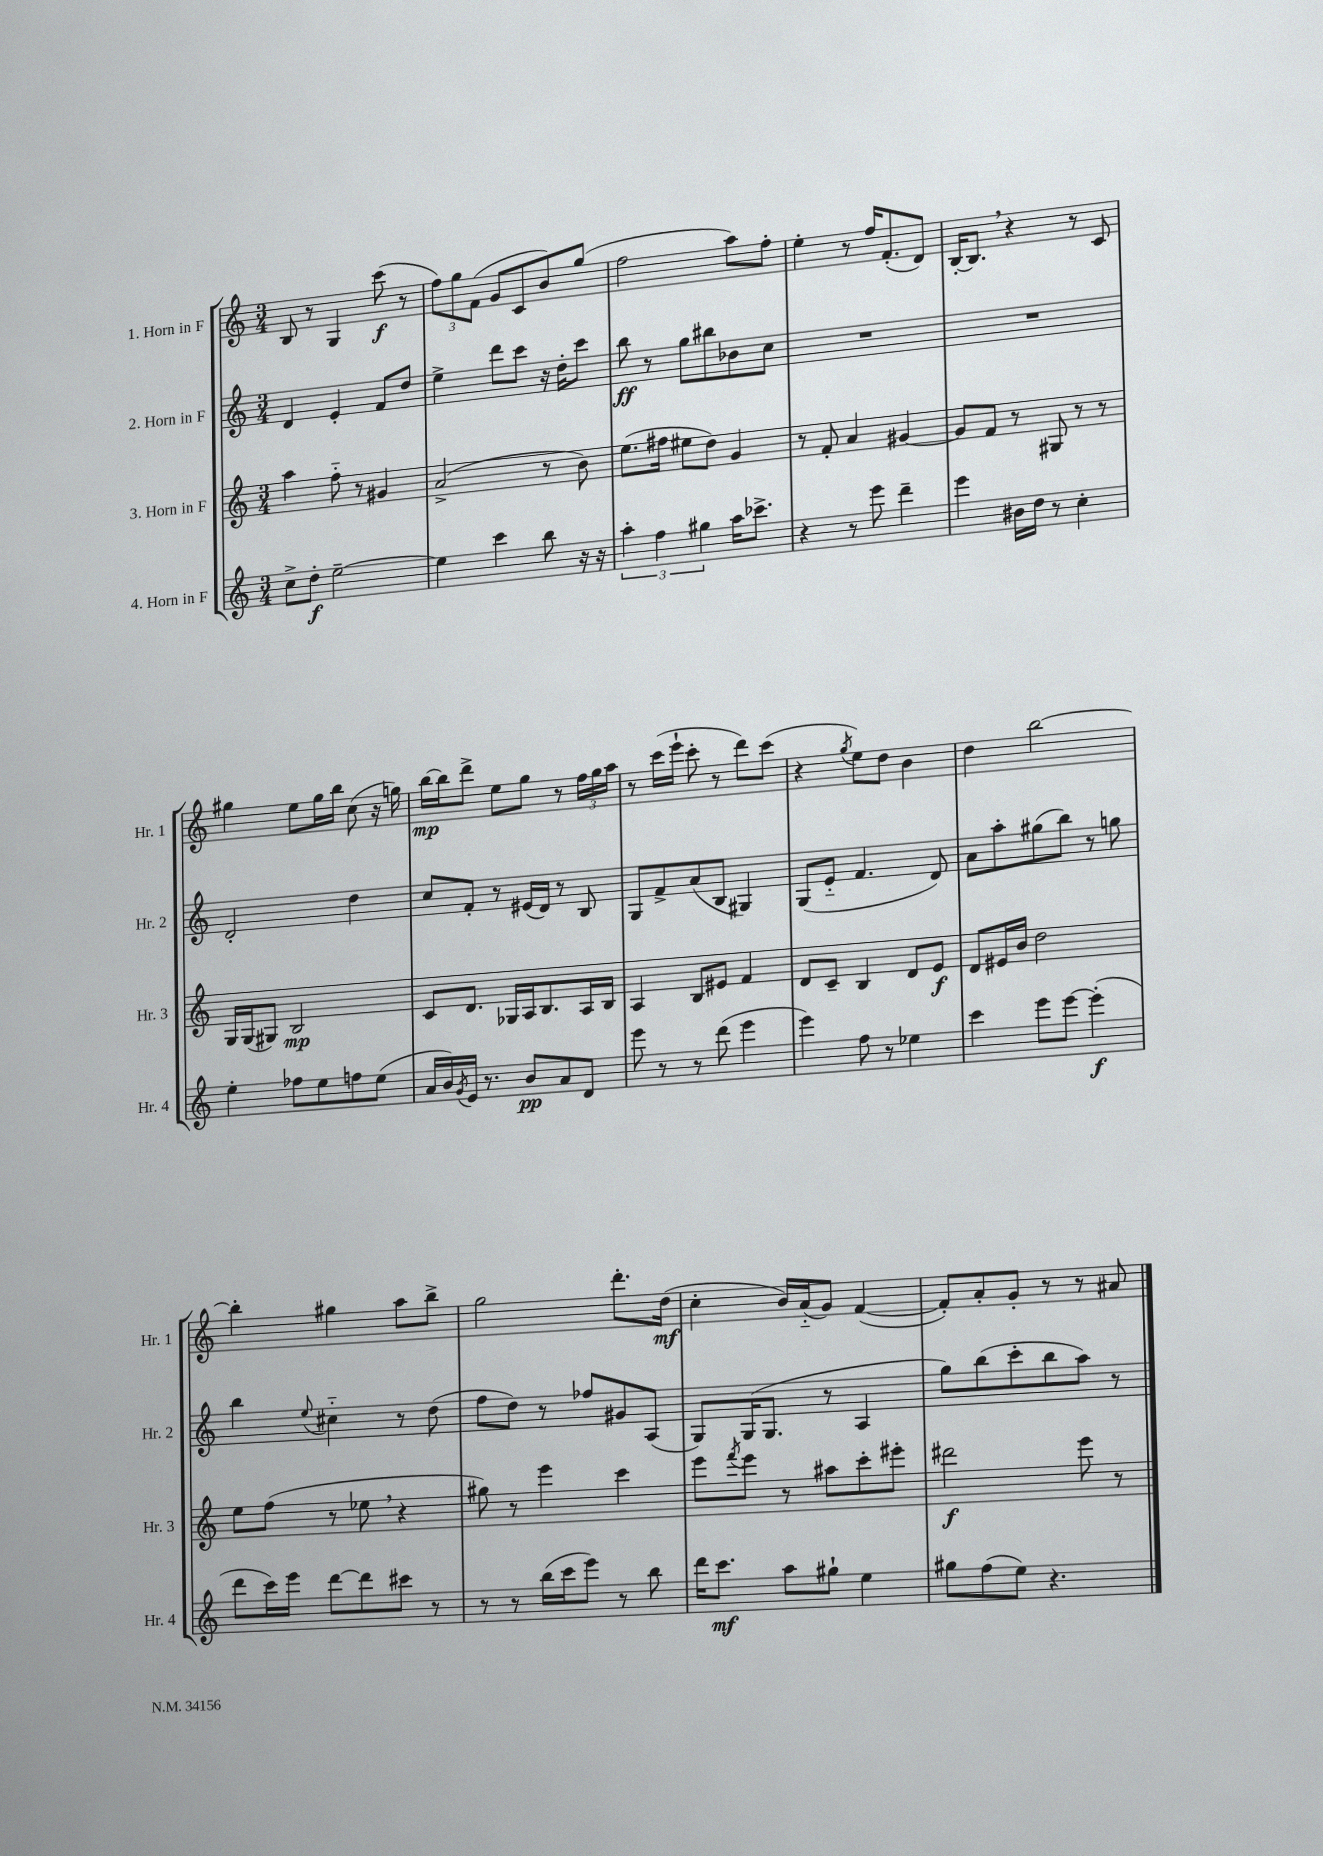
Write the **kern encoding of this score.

**kern	**kern	**kern	**kern
*staff4	*staff3	*staff2	*staff1
*clefG2	*clefG2	*clefG2	*clefG2
*k[]	*k[]	*k[]	*k[]
*M3/4	*M3/4	*M3/4	*M3/4
8cc^\L	4aa\	4d/	8B/
8dd'\J	.	.	8r
[2ee~\	8ff'~\	4e'/	4G/
.	8r	.	.
.	4g#/	8f/L	(8ccc\
.	.	8dd/J	8r
=	=	=	=
4ee\]	(2a^/	4ee^\	12ff\L)
.	.	.	12gg\
.	.	.	(12f\J
4ccc\	.	8ddd\L	8g/L
.	.	8ccc\J	8c/
8bb\	8r	16r	8b/)
.	.	16dd'\LK	.
16r	8b\)	8ccc\J	(8gg/J
16r	.	.	.
=	=	=	=
6aa'\	(8.ee\L	8bb\	2ff\
.	.	8r	.
6ff\	.	.	.
.	16ff#\Jk	.	.
.	8ee#\L	8gg\L	.
6gg#\	.	.	.
.	8dd\J)	8bb#\	.
16aa\LK	4g/	8b-\	8aa\L)
8.ccc-^\J	.	.	.
.	.	8cc\J	8ff'\J
=	=	=	=
4r	8r	2.r	4ee'\
.	8f'/	.	.
8r	4a/	.	8r
8eee\	.	.	16ff/LK
.	.	.	(8.f'/
4ddd~\	[4g#/	.	.
.	.	.	8d/J)
=	=	=	=
4eee\	8g#/]L	2.r	[16B'/LK
.	.	.	8.B/]J
.	8f/J	.	.
16b#\LL	8r	.	4r
16dd\JJ	.	.	.
8r	8G#/	.	.
4cc'\	8r	.	8r
.	8r	.	8c/
=	=	=	=
4ee'\	16G/LL	2d'/	4gg#\
.	(16G/J	.	.
.	8G#/J)	.	.
8ff-\L	2B/	.	8ee\L
8ee\	.	.	16gg#\L
.	.	.	16bb\JJ
8ff\	.	4dd\	(8cc\
(8ee\J	.	.	16r
.	.	.	16gg\)
=	=	=	=
16a/LL	8c/L	8cc/L	[16bb\LL
16b/)	.	.	16bb\]J
8qg/	.	.	.
16e/JJ	8.d/J	8f'/J	8ddd^\J
8.r	.	.	.
.	.	8r	8ee\L
.	16G-/LL	.	.
8b/L	16A/J	(16e#/LL	8gg\J
.	8.B/	16d/JJ)	.
8a/	.	8r	8r
8d/J	16A/L	8B/	24ff\LL
.	.	.	24gg\
.	16B/JJ	.	.
.	.	.	24aa\JJ
=	=	=	=
8eee\	4A/	8G/L	8r
8r	.	8f^/	(16ccc\LL
.	.	.	16eee`\JJ
8r	8B/L	(8a/	8ccc'\
(8ddd\	8e#/J	8B/J	8r
4eee\	4f/	4G#/)	8ddd\L)
.	.	.	(8ccc\J
=	=	=	=
4eee\)	8d/L	(8G/L	4r
.	8c~/J	8e'~/J	.
.	.	.	8qgg/
8ff\	4B/	4.f/	8ee\L)
8r	.	.	8dd\J
4ee-\	8d/L	.	4b\
.	8e/J	8d/)	.
=	=	=	=
4ccc\	8d/L	8a\L	4dd\
.	16e#/L	8aa'\	.
.	16b/JJ	.	.
8eee\L	2dd\	(8gg#\	[2bb\
[8eee\J	.	8bb\J)	.
(4eee'\]	.	8r	.
.	.	8gg\	.
=	=	=	=
8ddd\L	8ee\L	4bb\	4bb'\]
16ccc\L)	(8ff\J	.	.
16eee\JJ	.	.	.
.	.	8qqee/	.
[8ddd\L	8r	4cc#'~\	4gg#\
8ddd\]	8ee-\	.	.
8ccc#\J	4r	8r	8aa\L
8r	.	(8dd\	8bb^\J
=	=	=	=
8r	8gg#\)	8ff\L	2gg\
8r	8r	8dd\J)	.
(16bb\LL	4eee\	8r	.
16ccc\J	.	.	.
8eee\J)	.	8ff-/L	.
8r	4ccc\	8g#/	8.ddd'\L
8bb\	.	(8A/J	.
.	.	.	(16dd\Jk
=	=	=	=
16ddd\LK	8eee\L	8G/L)	4cc'\
8.ccc\J	.	.	.
.	8qfff/	.	.
.	8eee\J	(16G/K	.
.	.	8.G/J	.
8aa\L	8r	.	16b/LL)
.	.	.	(16a'~/J
8gg#`\J	8aa#\L	8r	8g/J)
4ee\	8ccc'\	4A/	([4f/
.	8eee#'\J	.	.
=	=	=	=
8gg#\L	2ddd#\	8gg\L)	8f'/]L)
(8ff\	.	(8bb\	8a'/
8ee\J)	.	8ccc'\	8g'/J
4.r	.	8bb\	8r
.	8eee\	8aa\J)	8r
.	8r	8r	8a#/
==	==	==	==
*-	*-	*-	*-
